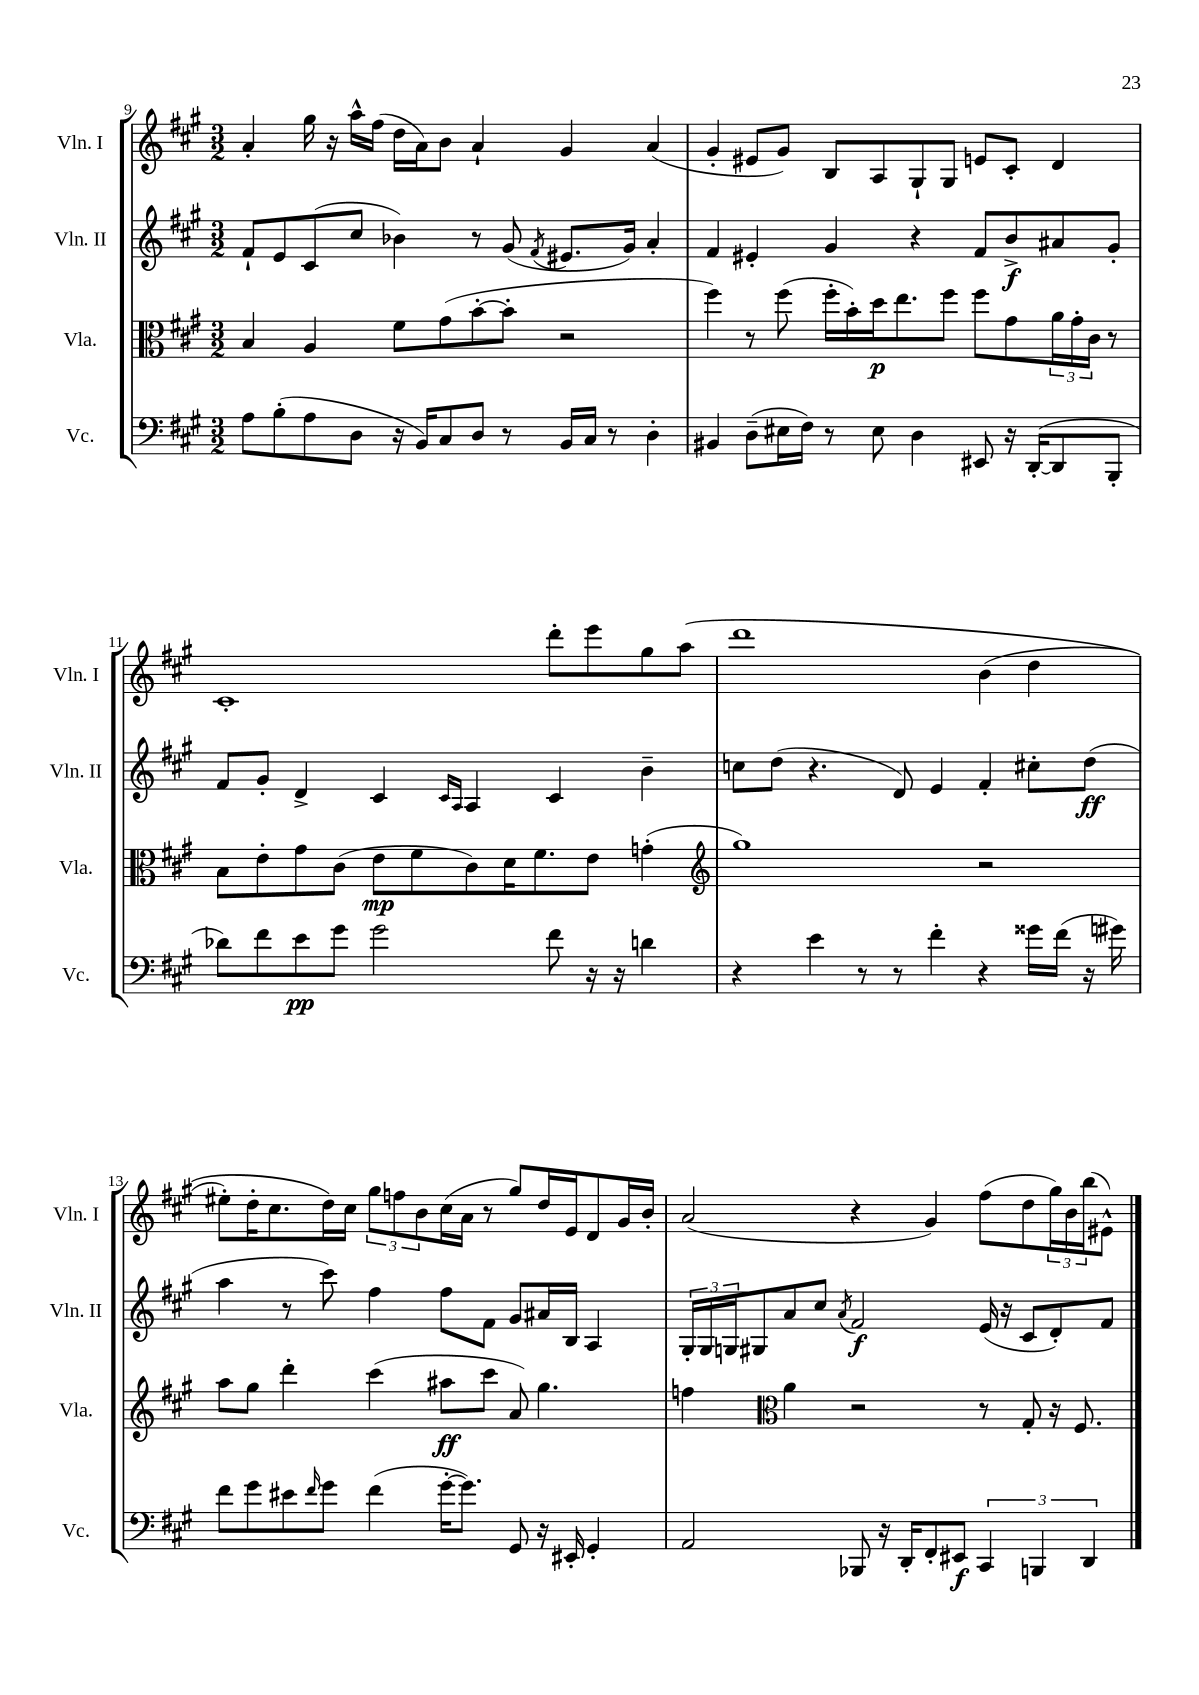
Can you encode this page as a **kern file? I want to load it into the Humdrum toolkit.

**kern	**kern	**kern	**kern
*staff4	*staff3	*staff2	*staff1
*clefF4	*clefC3	*clefG2	*clefG2
*k[f#c#g#]	*k[f#c#g#]	*k[f#c#g#]	*k[f#c#g#]
*M3/2	*M3/2	*M3/2	*M3/2
8A	4B	8f#`	4a'
(8B'	.	8e	.
8A	4A	(8c#	16gg#
.	.	.	16r
8D	.	8cc#	16aa^^
.	.	.	(16ff#
16r	8f#	4b-)	16dd
16BB)	.	.	16a)
8C#	(8g#	.	8b
8D	[8b'	8r	4a`
8r	8b']	(8g#	.
.	.	8qf#	.
16BB	2r	8.e#	4g#
16C#	.	.	.
8r	.	.	.
.	.	16g#)	.
4D'	.	4a'	(4a
=	=	=	=
4BB#	4ff#)	4f#	4g#'
(8D~	8r	4e#'	8e#
16E#	(8ff#	.	8g#)
16F#)	.	.	.
8r	16ff#'	4g#	8B
.	16b')	.	.
8E#	16dd	.	8A
.	8.ee	.	.
4D	.	4r	8G#`
.	8ff#	.	8G#
8EE#	8ff#	8f#	8e
16r	8g#	8b^	8c#'
([16DD'	.	.	.
8DD]	24a	8a#	4d
.	24g#'	.	.
.	24c#	.	.
8BBB'	8r	8g#'	.
=	=	=	=
8d-)	8B	8f#	1c#'
8f#	8e'	8g#'	.
8e	8g#	4d^	.
8g#	(8c#	.	.
2g#	8e	4c#	.
.	8f#	.	.
.	.	16qqc#	.
.	.	16qqA	.
.	8c#)	4A	.
.	16d	.	.
.	8.f#	.	.
8f#	.	4c#	8ddd'
16r	8e	.	8eee
16r	.	.	.
4d	(4g'	4b~	8gg#
.	.	.	&(8aa
=	=	=	=
*	*clefG2	*	*
4r	1gg#)	8cc	1ddd
.	.	(8dd	.
4e	.	4.r	.
8r	.	.	.
8r	.	8d)	.
4f#'	.	4e	.
4r	2r	4f#'	(4b
16g##	.	8cc#'	4dd
(16f#	.	.	.
16r	.	(8dd	.
16g#)	.	.	.
=	=	=	=
8f#	8aa	4aa	8ee#')
8g#	8gg#	.	16dd'
.	.	.	8.cc#
8e#	4ddd'	8r	.
16qqf#	.	.	.
8g#	.	8ccc#)	16dd&)
.	.	.	16cc#
(4f#	(4ccc#	4ff#	12gg#
.	.	.	12ff
.	.	.	12b
[16g#'	8aa#	8ff#	(16cc#
8.g#])	.	.	16a
.	8ccc#	8f#	8r
8GG#	8a)	8g#	8gg#)
16r	4.gg#	16a#	16dd
16EE#'	.	16B	16e
4GG#'	.	4A	8d
.	.	.	16g#
.	.	.	16b'
=	=	=	=
2AA	4ff	24G#'	(2a
.	.	24G#	.
.	.	24G	.
.	.	8G#	.
*	*clefC3	*	*
.	4a	8a	.
.	.	8cc#	.
.	.	8qa	.
8BBB-	2r	2f#	4r
16r	.	.	.
16DD'	.	.	.
8FF#'	.	.	4g#)
8EE#	.	.	.
6CC#	8r	(16e	(8ff#
.	.	16r	.
.	8G#'	8c#	8dd
6BBB	.	.	.
.	16r	8d')	24gg#)
.	.	.	24b
.	8.F#	.	.
6DD	.	.	(24bb
.	.	8f#	8e#^^)
==	==	==	==
*-	*-	*-	*-
